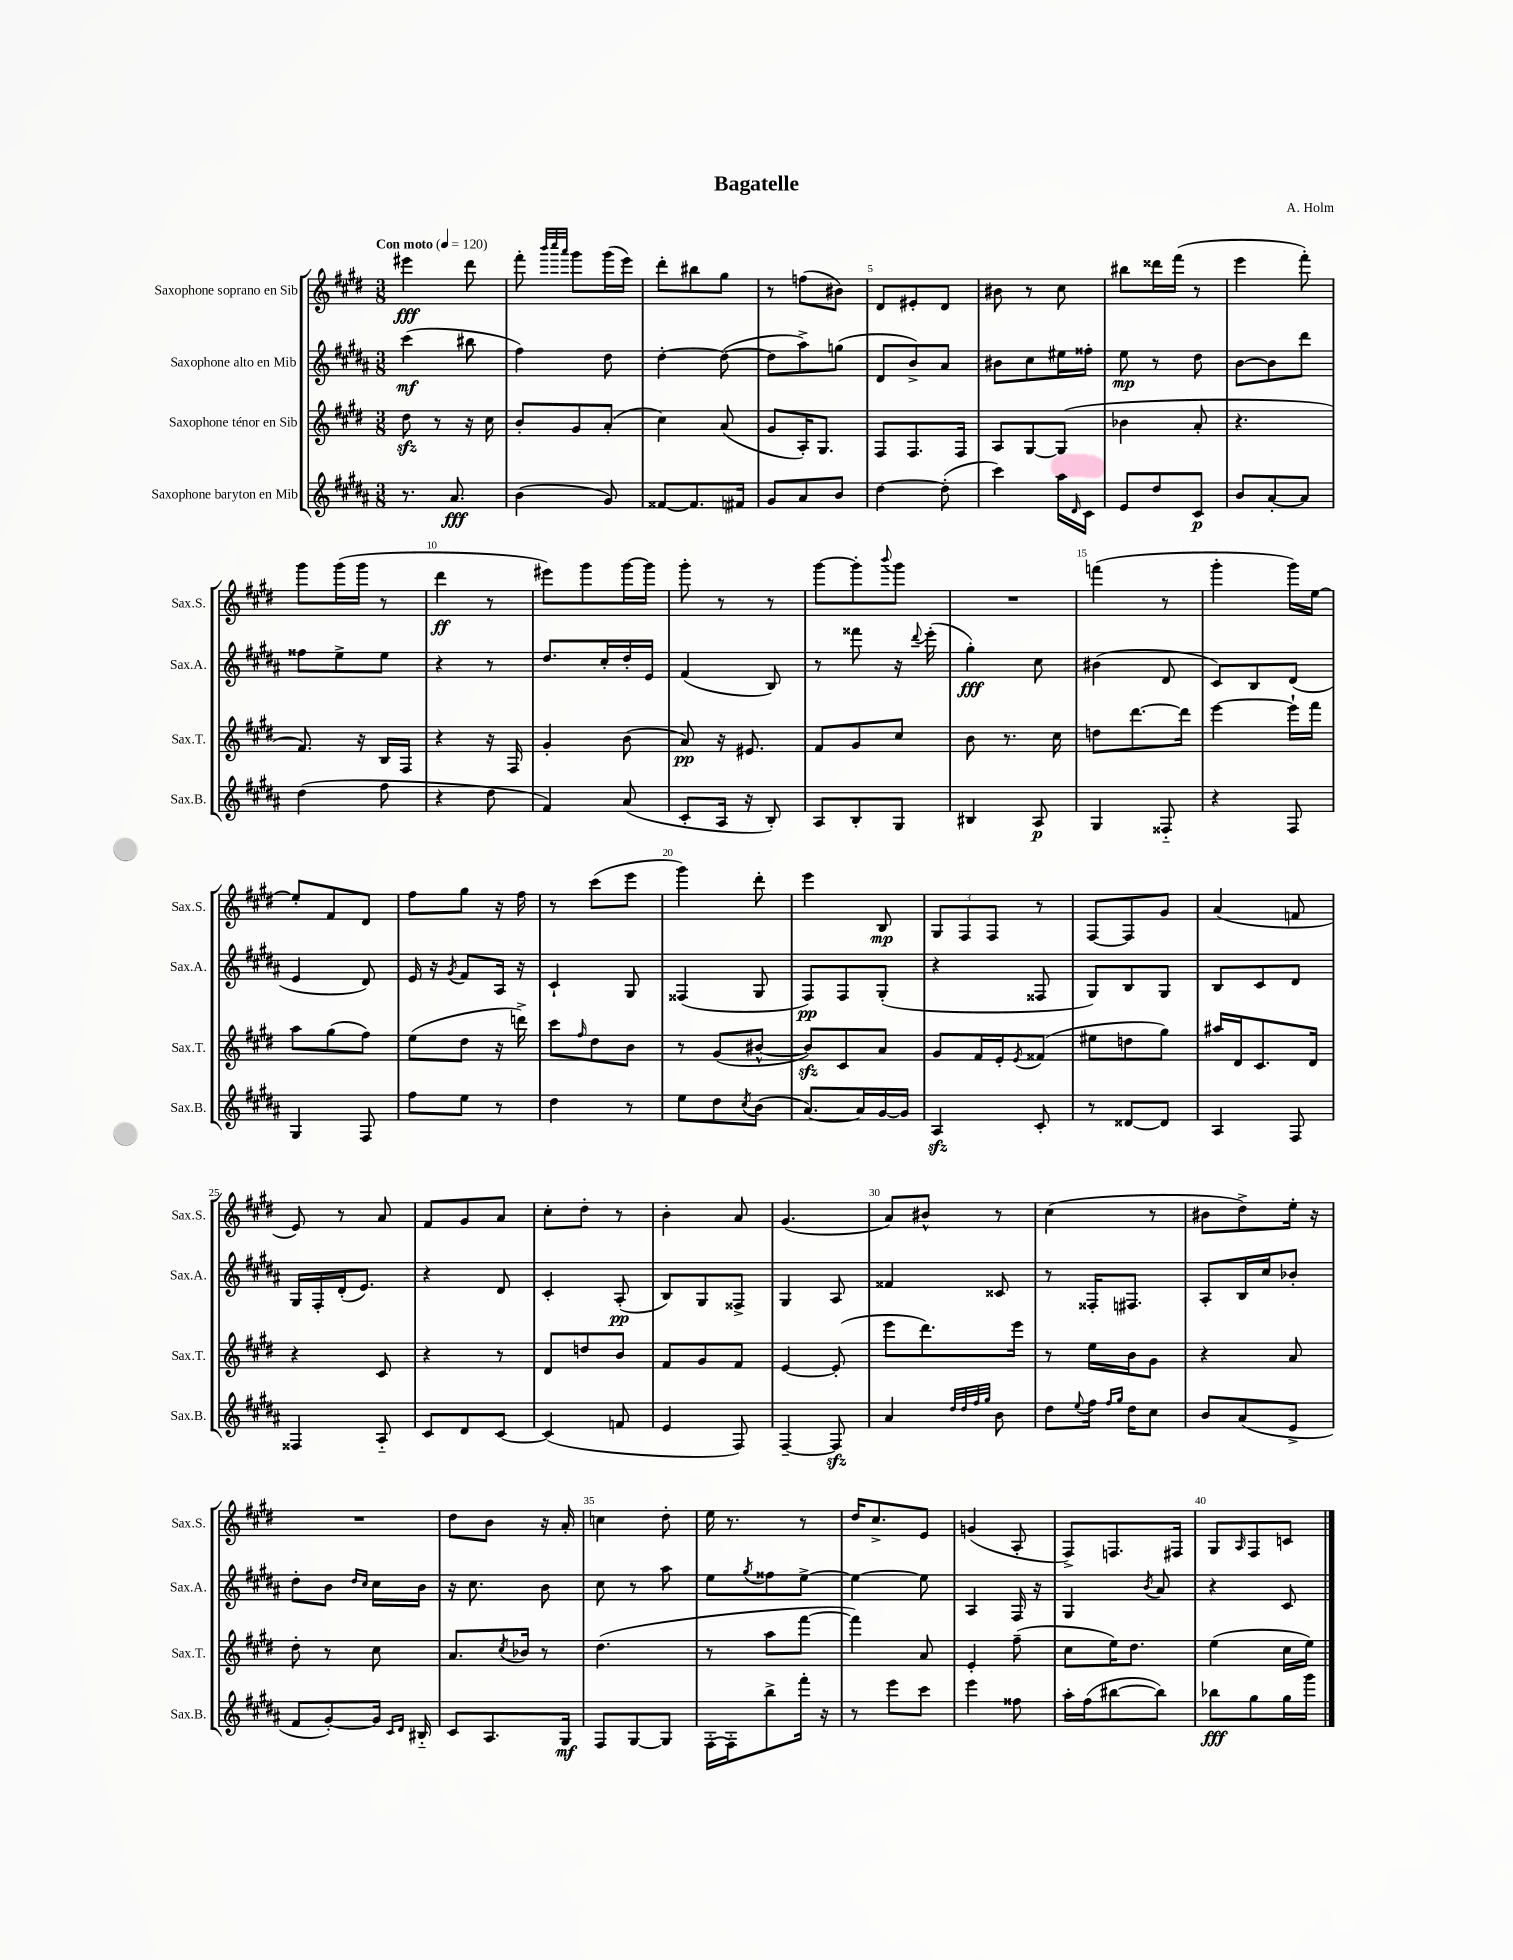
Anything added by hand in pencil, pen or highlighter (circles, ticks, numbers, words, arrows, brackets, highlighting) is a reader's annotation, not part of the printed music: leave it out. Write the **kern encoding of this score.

**kern	**kern	**kern	**kern
*staff4	*staff3	*staff2	*staff1
*clefG2	*clefG2	*clefG2	*clefG2
*k[f#c#g#d#a#]	*k[f#c#g#d#]	*k[f#c#g#d#a#]	*k[f#c#g#d#]
*M3/8	*M3/8	*M3/8	*M3/8
*MM120	*MM120	*MM120	*MM120
8.r	8dd#	(4ccc#	4eee#
.	8r	.	.
8.a#	.	.	.
.	16r	8bb#	8ddd#
.	16cc#	.	.
=	=	=	=
(4b	8b'	4ff#)	8fff#'
.	.	.	32qqbbb
.	.	.	32qqcccc#
.	.	.	32qqaaa
.	8g#	.	8ggg#
8g#)	(8a'	8dd#	(16ggg#
.	.	.	16eee)
=	=	=	=
[8f##	4cc#)	[4dd#'	8ddd#'
8.f##]	.	.	8bb#
.	(8a	(8dd#_	8gg#
16f#	.	.	.
=	=	=	=
8g#	8g#	8dd#]	8r
8a#	16A')	8aa#^)	(8ff
.	8.G#	.	.
8b	.	(8gg	8b#)
=	=	=	=
[4dd#	8F#	8d#	8d#
.	8.F#	8b^)	8e#'
(8dd#']	.	8a#	8d#
.	16F#	.	.
=	=	=	=
4ccc#)	8A	8b#	8b#
.	[8G#	8cc#	8r
16aa#	(8G#]	16ee#	8cc#
16qqd#	.	.	.
16c#	.	16ff##'	.
=	=	=	=
8e	4b-	8ee	8bb#
8dd#	.	8r	16ddd##
.	.	.	(16fff#
8c#	8a'	8dd#	8r
=	=	=	=
8b	4.r	[8b	4eee
[8a#'	.	8b]	.
8a#]	.	8ddd#	8fff#')
=	=	=	=
(4dd#	8.f#)	8ff##	8ggg#
.	.	8ee^	(16ggg#
.	16r	.	16ggg#
8ff#	16B	8ee	8r
.	16F#	.	.
=	=	=	=
4r	4r	4r	4ddd#
8dd#	16r	8r	8r
.	16F#	.	.
=	=	=	=
4f#)	4g#'	8.dd#	8eee#)
.	.	.	8ggg#
.	.	16cc#'	.
(8a#	(8b	16dd#'	[16ggg#
.	.	16e	16ggg#]
=	=	=	=
8c#'	8a)	(4f#	8ggg#'
16A#	16r	.	8r
16r	8.e#	.	.
8B')	.	8B)	8r
=	=	=	=
8A#	8f#	8r	[8ggg#
8B'	8g#	8fff##	8ggg#']
.	.	.	8qqbbb
8G#	8cc#	16r	8ggg#
.	.	8qqddd#	.
.	.	(16eee'	.
=	=	=	=
4B#	8b	4gg#')	4.r
.	8.r	.	.
8A#	.	8cc#	.
.	16cc#	.	.
=	=	=	=
4G#	8dd	(4b#	(4fff
.	[8.ddd#	.	.
8F##'~	.	8d#	8r
.	16ddd#]	.	.
=	=	=	=
4r	[4eee	8c#)	4ggg#'
.	.	8B	.
8F#	16eee`]	(8d#	16ggg#)
.	16fff#	.	[16ee
=	=	=	=
4G#	8aa	4e	8ee']
.	(8gg#	.	8f#
8F#	8ff#)	8d#)	8d#
=	=	=	=
8ff#	(8ee	16e	8ff#
.	.	16r	.
.	.	8qg#	.
8ee	8dd#	8f#	8gg#
8r	16r	16A#	16r
.	16ddd^)	16r	16ff#
=	=	=	=
4dd#	8ccc#	4c#`	8r
.	16qqff#	.	.
.	8dd#	.	(8ccc#
8r	8b	8G#	8eee
=	=	=	=
8ee	8r	(4F##	4ggg#)
8dd#	(8g#	.	.
8qcc#	.	.	.
(8b	[8b#^^	8G#	8ddd#'
=	=	=	=
[8.a#)	8b#])	8F#)	4eee
.	8c#	8F#	.
16a#]	.	.	.
[16g#	8a	(8G#'	8B
16g#]	.	.	.
=	=	=	=
4A#	8g#	4r	12G#
.	.	.	12F#
.	16f#	.	.
.	.	.	12F#
.	16e'	.	.
.	8qe	.	.
8c#'	(8f##	8F##	8r
=	=	=	=
8r	8ee#	8G#)	[8F#
[8d##	8dd	8B	8F#]
8d##]	8gg#)	8G#	8g#
=	=	=	=
4A#	16aa#	8B	(4a
.	16d#	.	.
.	8.c#	8c#	.
8F#	.	8d#	8f
.	16d#	.	.
=	=	=	=
4F##	4r	16G#	8e)
.	.	16F#'	.
.	.	(16d#'	8r
.	.	8.e)	.
8A#'~	8c#	.	8a
=	=	=	=
8c#	4r	4r	8f#
8d#	.	.	8g#
[8c#	8r	8d#	8a
=	=	=	=
(4c#]	8d#	4c#'	8cc#'
.	8dd	.	8dd#'
8f	8b	(8A#'	8r
=	=	=	=
4e	8f#	8B)	4b'
.	8g#	8G#	.
8F#)	8f#	8F##^	8a
=	=	=	=
[4F#~	[4e	4G#	(4.g#
8F#]	(8e']	8A#	.
=	=	=	=
4a#	8eee	4f##	8a)
.	8.ddd#)	.	8b#^^
32qqdd#	.	.	.
32qqdd#	.	.	.
32qqff#	.	.	.
32qqgg#	.	.	.
8b	.	8c##	8r
.	16eee	.	.
=	=	=	=
8dd#	8r	8r	(4cc#
8qqee	.	.	.
16ff#	16ee	16F##'	.
16qqff#	.	.	.
16qqgg#	.	.	.
16dd#	16b	8.F#	.
8cc#	8g#	.	8r
=	=	=	=
8b	4r	8A#'	8b#
(8a#	.	16B	8dd#^)
.	.	16cc#	.
8e^	8a	8b-'	16ee'
.	.	.	16r
=	=	=	=
8f#	8dd#'	8dd#'	4.r
[8g#')	8r	8b	.
.	.	16qqdd#	.
.	.	16qqcc#	.
16g#]	8cc#	16cc#	.
16qqc#	.	.	.
16qqd#	.	.	.
16B#'~	.	16b	.
=	=	=	=
8c#	8.a	16r	8dd#
.	.	8.cc#	.
8.A#	.	.	8b
.	8qcc#	.	.
.	16b-	.	.
.	8r	8b	16r
16G#	.	.	16a'
=	=	=	=
8F#	(4.dd#	8cc#	4cc
[8G#	.	8r	.
8G#]	.	8aa#	8dd#'
=	=	=	=
[16F#'	8r	8ee	16ee
16F#']	.	.	8.r
.	.	8qgg#	.
8bb^	8aa	8ff##	.
16fff#'	[8fff#	[8ee^	8r
16r	.	.	.
=	=	=	=
8r	4fff#])	4ee_	16dd#
.	.	.	8.cc#^
8eee	.	.	.
8ccc#	8a	8ee]	8e
=	=	=	=
4eee	4e'	4A#	(4g
8ff##	(8ff#~	16F#	8A'
.	.	16r	.
=	=	=	=
16aa#'	8cc#	4G#	8F#^)
(16ff#	.	.	.
[8bb#	16ee)	.	8.F
.	8.dd#	.	.
.	.	8qb	.
8bb#])	.	8a#	.
.	.	.	16F#
=	=	=	=
8bb-	(4ee	4r	8G#
.	.	.	16qqA
8gg#	.	.	8F#
16gg#	16cc#	8c#	8c
16ggg#	16ee)	.	.
==	==	==	==
*-	*-	*-	*-
